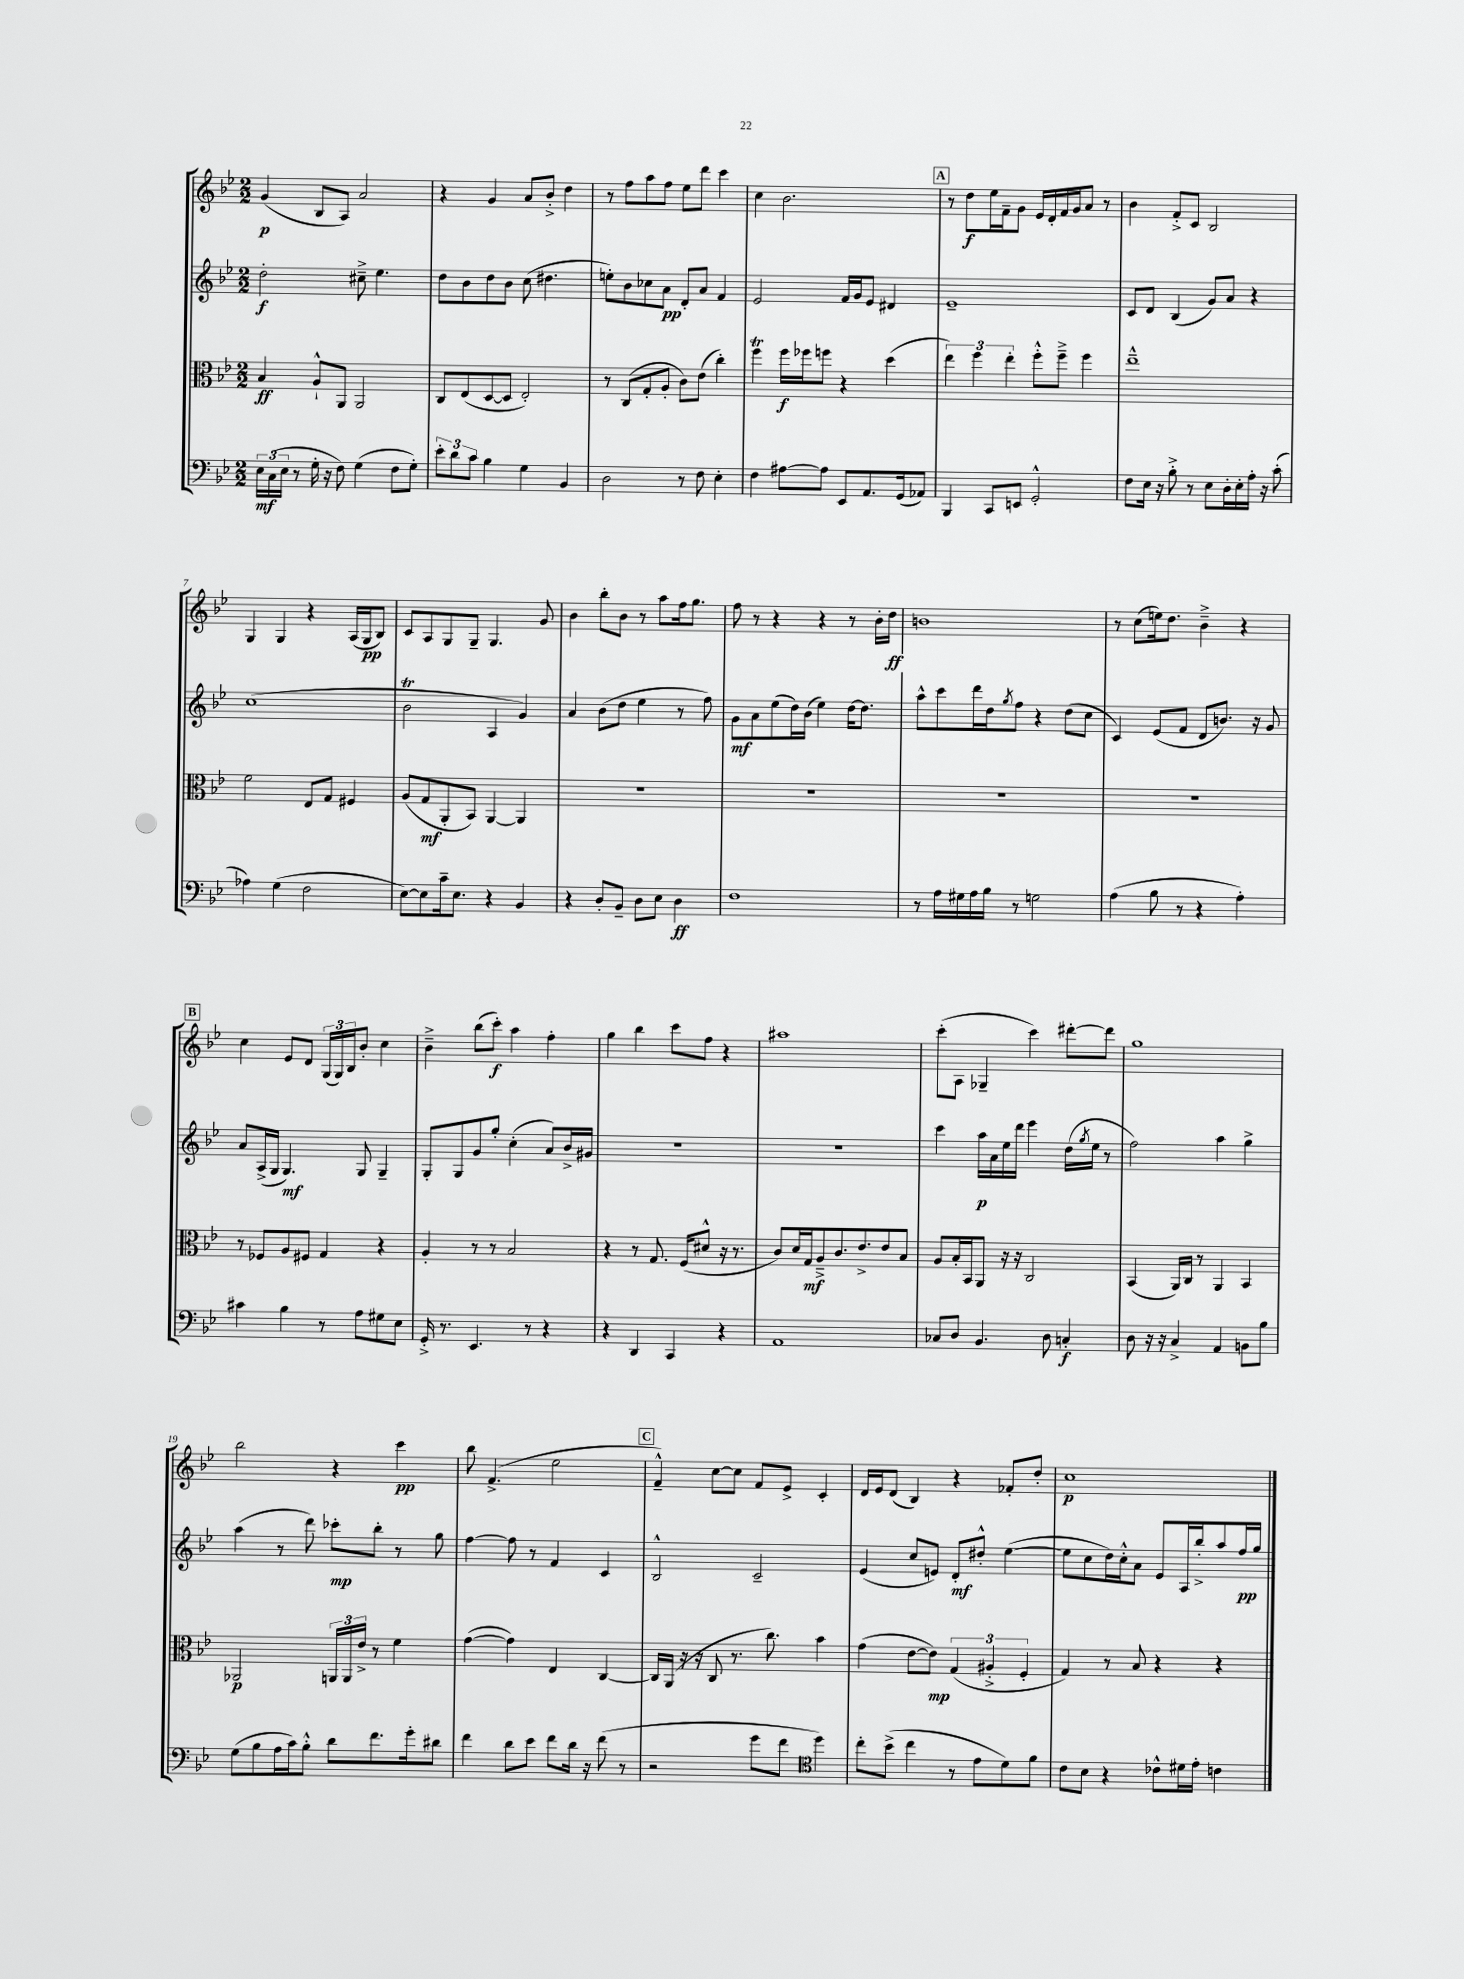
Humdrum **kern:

**kern	**dynam	**kern	**dynam	**kern	**dynam	**kern	**dynam
*part4	*part4	*part3	*part3	*part2	*part2	*part1	*part1
*staff4	*staff4	*staff3	*staff3	*staff2	*staff2	*staff1	*staff1
*clefF4	*	*clefC3	*	*clefG2	*	*clefG2	*
*k[b-e-]	*	*k[b-e-]	*	*k[b-e-]	*	*k[b-e-]	*
*M2/2	*	*M2/2	*	*M2/2	*	*M2/2	*
=1	=1	=1	=1	=1	=1	=1	=1
24E-\LL	mf	4B-/	ff	2dd'\	f	(4g/	p
(24C\	.	.	.	.	.	.	.
24E-\JJ	.	.	.	.	.	.	.
8r	.	.	.	.	.	.	.
16G'\	.	8A`^^/L	.	.	.	8B-/L	.
16r	.	.	.	.	.	.	.
8F\)	.	8AA/J	.	.	.	8A/J)	.
(4G\	.	2AA/	.	8cc#X~^\	.	2a/	.
.	.	.	.	4.ee-\	.	.	.
8F\L	.	.	.	.	.	.	.
8G'\J)	.	.	.	.	.	.	.
=2	=2	=2	=2	=2	=2	=2	=2
12e-'\L	.	8C/L	.	8dd\L	.	4r	.
12d\	.	.	.	.	.	.	.
.	.	(8E-/	.	8b-\	.	.	.
12c\J	.	.	.	.	.	.	.
4B-\	.	[8D/	.	8dd\	.	4g/	.
.	.	8D/J]	.	8b-\J	.	.	.
4G\	.	2E-'/)	.	(8cc\	.	8a/L	.
.	.	.	.	4.dd#X\	.	8b-'^/J	.
4BB-/	.	.	.	.	.	4dd\	.
=3	=3	=3	=3	=3	=3	=3	=3
2D\	.	8r	.	8een'\L)	.	8r	.
.	.	(8C/L	.	8b-\	.	8ff\L	.
.	.	8G'/	.	8cc-X\	.	8aa\	.
.	.	8A'/J	.	8a\J	pp	8ff\J	.
8r	.	8c\L)	.	8d'/L	.	8ee-\L	.
8F\	.	(8e-\J	.	8a/J	.	8ddd\J	.
4E-'\	.	4cc'\)	.	4f/	.	4ccc\	.
=4	=4	=4	=4	=4	=4	=4	=4
4F\	.	4ffT\	.	2e-/	.	4cc\	.
[8A#X\L	.	16ff\LL	f	.	.	2.b-\	.
.	.	16ff-X\J	.	.	.	.	.
8A#\J]	.	8ffn\J	.	.	.	.	.
8EE-/L	.	4r	.	16f/LL	.	.	.
.	.	.	.	16g/J	.	.	.
8.AA/	.	.	.	8e-/J	.	.	.
.	.	(4dd\	.	4d#X/	.	.	.
(16GG/k	.	.	.	.	.	.	.
8AA-X/J)	.	.	.	.	.	.	.
!!LO:REH:place=s1:t=A
=5	=5	=5	=5	=5	=5	=5	=5
4BBB-/	.	6ee-\)	.	1e-~	.	8r	.
.	.	.	.	.	.	8dd\L	f
.	.	6ff\	.	.	.	.	.
8CC/L	.	.	.	.	.	16ee-\L	.
.	.	.	.	.	.	16f~\J	.
.	.	6ee-'\	.	.	.	.	.
8EEn/J	.	.	.	.	.	8g\J	.
2GG'^^/	.	8ff'^^\L	.	.	.	16e-/LL	.
.	.	.	.	.	.	16d'/	.
.	.	8ff~^\J	.	.	.	16f/	.
.	.	.	.	.	.	16g/J	.
.	.	4ff\	.	.	.	8a/J	.
.	.	.	.	.	.	8r	.
=6	=6	=6	=6	=6	=6	=6	=6
8F\L	.	1ee-~^^	.	8c/L	.	4b-\	.
16E-\Jk	.	.	.	8d/J	.	.	.
16r	.	.	.	.	.	.	.
8B-'^\	.	.	.	(4B-/	.	8f'^/L	.
8r	.	.	.	.	.	8c/J	.
8E-\L	.	.	.	8g/L)	.	2B-/	.
16D'\L	.	.	.	8a/J	.	.	.
16E-'\	.	.	.	.	.	.	.
16A'\JJ	.	.	.	4r	.	.	.
16r	.	.	.	.	.	.	.
(8c'\	.	.	.	.	.	.	.
!!LO:LB:g=z
=7	=7	=7	=7	=7	=7	=7	=7
4A-X\)	.	2f\	.	(1cc	.	4G/	.
(4G\	.	.	.	.	.	4G/	.
2F\	.	8E-/L	.	.	.	4r	.
.	.	8G/J	.	.	.	.	.
.	.	4F#X/	.	.	.	(16A/LL	.
.	.	.	.	.	.	16G/J	pp
.	.	.	.	.	.	8B-/J)	.
=8	=8	=8	=8	=8	=8	=8	=8
[8E-\L)	.	(8A/L	.	2b-T\	.	8c/L	.
8E-\]	.	8G/	mf	.	.	8A/	.
16c~\k	.	8AA'/	.	.	.	8G/	.
8.E-\J	.	.	.	.	.	.	.
.	.	8BB-/J)	.	.	.	8G~/J	.
4r	.	[4AA/	.	4A/	.	4.G/	.
4BB-/	.	4AA/]	.	4g/)	.	.	.
.	.	.	.	.	.	8g/	.
=9	=9	=9	=9	=9	=9	=9	=9
4r	.	1r	.	4a/	.	4b-\	.
8D'/L	.	.	.	(8b-\L	.	8bb-'\L	.
8BB-~/J	.	.	.	8dd\J	.	8b-\J	.
8D\L	.	.	.	4ee-\	.	8r	.
8E-\J	.	.	.	.	.	8aa\L	.
4D\	ff	.	.	8r	.	16ff\k	.
.	.	.	.	.	.	8.gg\J	.
.	.	.	.	8ff\)	.	.	.
=10	=10	=10	=10	=10	=10	=10	=10
1F	.	1r	.	8g\L	mf	8ff\	.
.	.	.	.	8a\	.	8r	.
.	.	.	.	(8ee-\	.	4r	.
.	.	.	.	16dd\L)	.	.	.
.	.	.	.	(16b-\JJ	.	.	.
.	.	.	.	4ee-\)	.	4r	.
.	.	.	.	[16dd\KL	.	8r	.
.	.	.	.	8.dd\J]	.	.	.
.	.	.	.	.	.	16b-'\LL	.
.	.	.	.	.	.	16dd\JJ	ff
=11	=11	=11	=11	=11	=11	=11	=11
8r	.	1r	.	8aa^^\L	.	1bn	.
16A\LL	.	.	.	8ccc\	.	.	.
16G#X\	.	.	.	.	.	.	.
16A\	.	.	.	16ddd\L	.	.	.
16B-\JJ	.	.	.	16dd\J	.	.	.
.	.	.	.	8qgg/	.	.	.
8r	.	.	.	8ff\J	.	.	.
2Gn\	.	.	.	4r	.	.	.
.	.	.	.	(8dd\L	.	.	.
.	.	.	.	8cc\J	.	.	.
=12	=12	=12	=12	=12	=12	=12	=12
(4A\	.	1r	.	4c/)	.	8r	.
.	.	.	.	.	.	(8cc\L	.
8B-\	.	.	.	(8e-/L	.	16een\k)	.
.	.	.	.	.	.	8.dd\J	.
8r	.	.	.	8f/J	.	.	.
4r	.	.	.	8d/L	.	4b-~^\	.
.	.	.	.	8.bn/J)	.	.	.
4A'\)	.	.	.	.	.	4r	.
.	.	.	.	16r	.	.	.
.	.	.	.	8g/	.	.	.
!!LO:LB:g=z
!!LO:REH:place=s1:t=B
=13	=13	=13	=13	=13	=13	=13	=13
4c#X\	.	8r	.	8a/L	.	4cc\	.
.	.	8F-X/L	.	(16A^/L	.	.	.
.	.	.	.	16G/JJ	.	.	.
4B-\	.	8A/	.	4.G/)	mf	8e-/L	.
.	.	8F#X/J	.	.	.	8d/J	.
8r	.	4G/	.	.	.	(24G/LL	.
.	.	.	.	.	.	24G/)	.
.	.	.	.	.	.	24B-/J	.
8A\L	.	.	.	8G/	.	8b-'/J	.
8G#X\	.	4r	.	4G~/	.	4cc\	.
8E-\J	.	.	.	.	.	.	.
=14	=14	=14	=14	=14	=14	=14	=14
16GG'^/	.	4A'/	.	8G'/L	.	4b-~^\	.
8.r	.	.	.	.	.	.	.
.	.	.	.	8G/	.	.	.
4.EE-/	.	8r	.	8g/	.	(8bb-\L	.
.	.	8r	.	8gg'/J	.	8ccc'\J)	f
.	.	2B-/	.	(4cc'\	.	4aa\	.
8r	.	.	.	.	.	.	.
4r	.	.	.	8a/L)	.	4ff'\	.
.	.	.	.	16b-^/L	.	.	.
.	.	.	.	16g#X/JJ	.	.	.
=15	=15	=15	=15	=15	=15	=15	=15
4r	.	4r	.	1r	.	4gg\	.
4DD/	.	8r	.	.	.	4bb-\	.
.	.	8.G/	.	.	.	.	.
4CC/	.	.	.	.	.	8ccc\L	.
.	.	(16F/KL	.	.	.	.	.
.	.	8d#X^^/J	.	.	.	8ff\J	.
4r	.	16r	.	.	.	4r	.
.	.	8.r	.	.	.	.	.
=16	=16	=16	=16	=16	=16	=16	=16
1AA	.	8c/L)	.	1r	.	1aa#X	.
.	.	16d/L	.	.	.	.	.
.	.	16G/J	mf	.	.	.	.
.	.	8A~^/	.	.	.	.	.
.	.	8.c/	.	.	.	.	.
.	.	8.e-^/	.	.	.	.	.
.	.	8e-/	.	.	.	.	.
.	.	8B-/J	.	.	.	.	.
=17	=17	=17	=17	=17	=17	=17	=17
8C-X/L	.	8A/L	.	4ccc\	.	(8ccc'\L	.
8D/J	.	16B-'/L	.	.	.	8A\J	.
.	.	16BB-/J	.	.	.	.	.
4.BB-/	.	8AA/J	.	16aa\LL	p	4G-X~/	.
.	.	.	.	16a\	.	.	.
.	.	16r	.	16ee-\	.	.	.
.	.	16r	.	16ddd\JJ	.	.	.
.	.	2C/	.	4eee-\	.	4ccc\)	.
8D\	.	.	.	.	.	.	.
4Cn'/	f	.	.	(16dd\LL	.	[8ddd#X'\L	.
.	.	.	.	8qgg/	.	.	.
.	.	.	.	16ee-\JJ	.	.	.
.	.	.	.	8r	.	8ddd#\J]	.
=18	=18	=18	=18	=18	=18	=18	=18
8D\	.	(4BB-/	.	2ff\)	.	1gg	.
16r	.	.	.	.	.	.	.
16r	.	.	.	.	.	.	.
4C^/	.	16AA/LL)	.	.	.	.	.
.	.	16C/JJ	.	.	.	.	.
.	.	8r	.	.	.	.	.
4AA/	.	4AA/	.	4aa\	.	.	.
8BBn\L	.	4BB-/	.	4gg^\	.	.	.
8B-\J	.	.	.	.	.	.	.
!!LO:LB:g=z
=19	=19	=19	=19	=19	=19	=19	=19
(8G\L	.	2AA-X/	p	(4aa\	.	2bb-\	.
8B-\	.	.	.	.	.	.	.
16A\L	.	.	.	8r	.	.	.
16c\J)	.	.	.	.	.	.	.
8B-'^^\J	.	.	.	8ddd\)	.	.	.
8d\L	.	24AAn/LL	.	8ccc-X'\L	mp	4r	.
.	.	24AA/	.	.	.	.	.
.	.	24e-^/JJ	.	.	.	.	.
8.f\	.	8r	.	8bb-'\J	.	.	.
.	.	4f\	.	8r	.	4ccc\	pp
16g'\k	.	.	.	.	.	.	.
8d#X\J	.	.	.	8gg\	.	.	.
=20	=20	=20	=20	=20	=20	=20	=20
4f\	.	([4g\	.	[4ff\	.	8bb-\	.
.	.	.	.	.	.	(4.f^/	.
8d\L	.	4g\])	.	8ff\]	.	.	.
8e-\J	.	.	.	8r	.	.	.
8f\L	.	4E-/	.	4f/	.	2ee-\	.
16d\Jk	.	.	.	.	.	.	.
16r	.	.	.	.	.	.	.
(8f\	.	[4C/	.	4c/	.	.	.
8r	.	.	.	.	.	.	.
!!LO:REH:place=s1:t=C
=21	=21	=21	=21	=21	=21	=21	=21
2r	.	16C/LL]	.	2B-^^/	.	4f~^^/)	.
.	.	(16AA/JJ	.	.	.	.	.
.	.	16r	.	.	.	.	.
.	.	16r	.	.	.	.	.
.	.	8C/	.	.	.	[8cc\L	.
.	.	8.r	.	.	.	8cc\J]	.
8g\L	.	.	.	2c~/	.	8f/L	.
.	.	8.cc\)	.	.	.	.	.
8f\J	.	.	.	.	.	8e-^/J	.
*clefC4	*	*	*	*	*	*	*
4dd\)	.	4b-\	.	.	.	4c'/	.
=22	=22	=22	=22	=22	=22	=22	=22
8cc'\L	.	(4g\	.	(4e-/	.	16d/LL	.
.	.	.	.	.	.	16e-/J	.
(8b-^\J	.	.	.	.	.	(8d/J	.
4cc\	.	[8e-\L	.	8cc/L	.	4B-/)	.
.	.	8e-\J])	mp	8en/J)	.	.	.
8r	.	(6G/	.	8d'/L	mf	4r	.
8e-\L	.	.	.	8dd#X'^^/J	.	.	.
.	.	6A#X'^/	.	.	.	.	.
8d\)	.	.	.	([4ee-\	.	8f-X'/L	.
.	.	6F'/	.	.	.	.	.
8f\J	.	.	.	.	.	8dd'/J	.
=23	=23	=23	=23	=23	=23	=23	=23
8c\L	.	4G/)	.	8ee-\L]	.	1cc	p
8B-\J	.	.	.	8cc\	.	.	.
4r	.	8r	.	16dd\L)	.	.	.
.	.	.	.	16cc'^^\J	.	.	.
.	.	8B-/	.	8a\J	.	.	.
8c-X^^\L	.	4r	.	8e-/L	.	.	.
16d#X\L	.	.	.	16A/L	.	.	.
16e-'\JJ	.	.	.	16bb-'^/J	.	.	.
4cn\	.	4r	.	8aa/	.	.	.
.	.	.	.	16ff/L	pp	.	.
.	.	.	.	16gg/JJ	.	.	.
==	==	==	==	==	==	==	==
*-	*-	*-	*-	*-	*-	*-	*-
